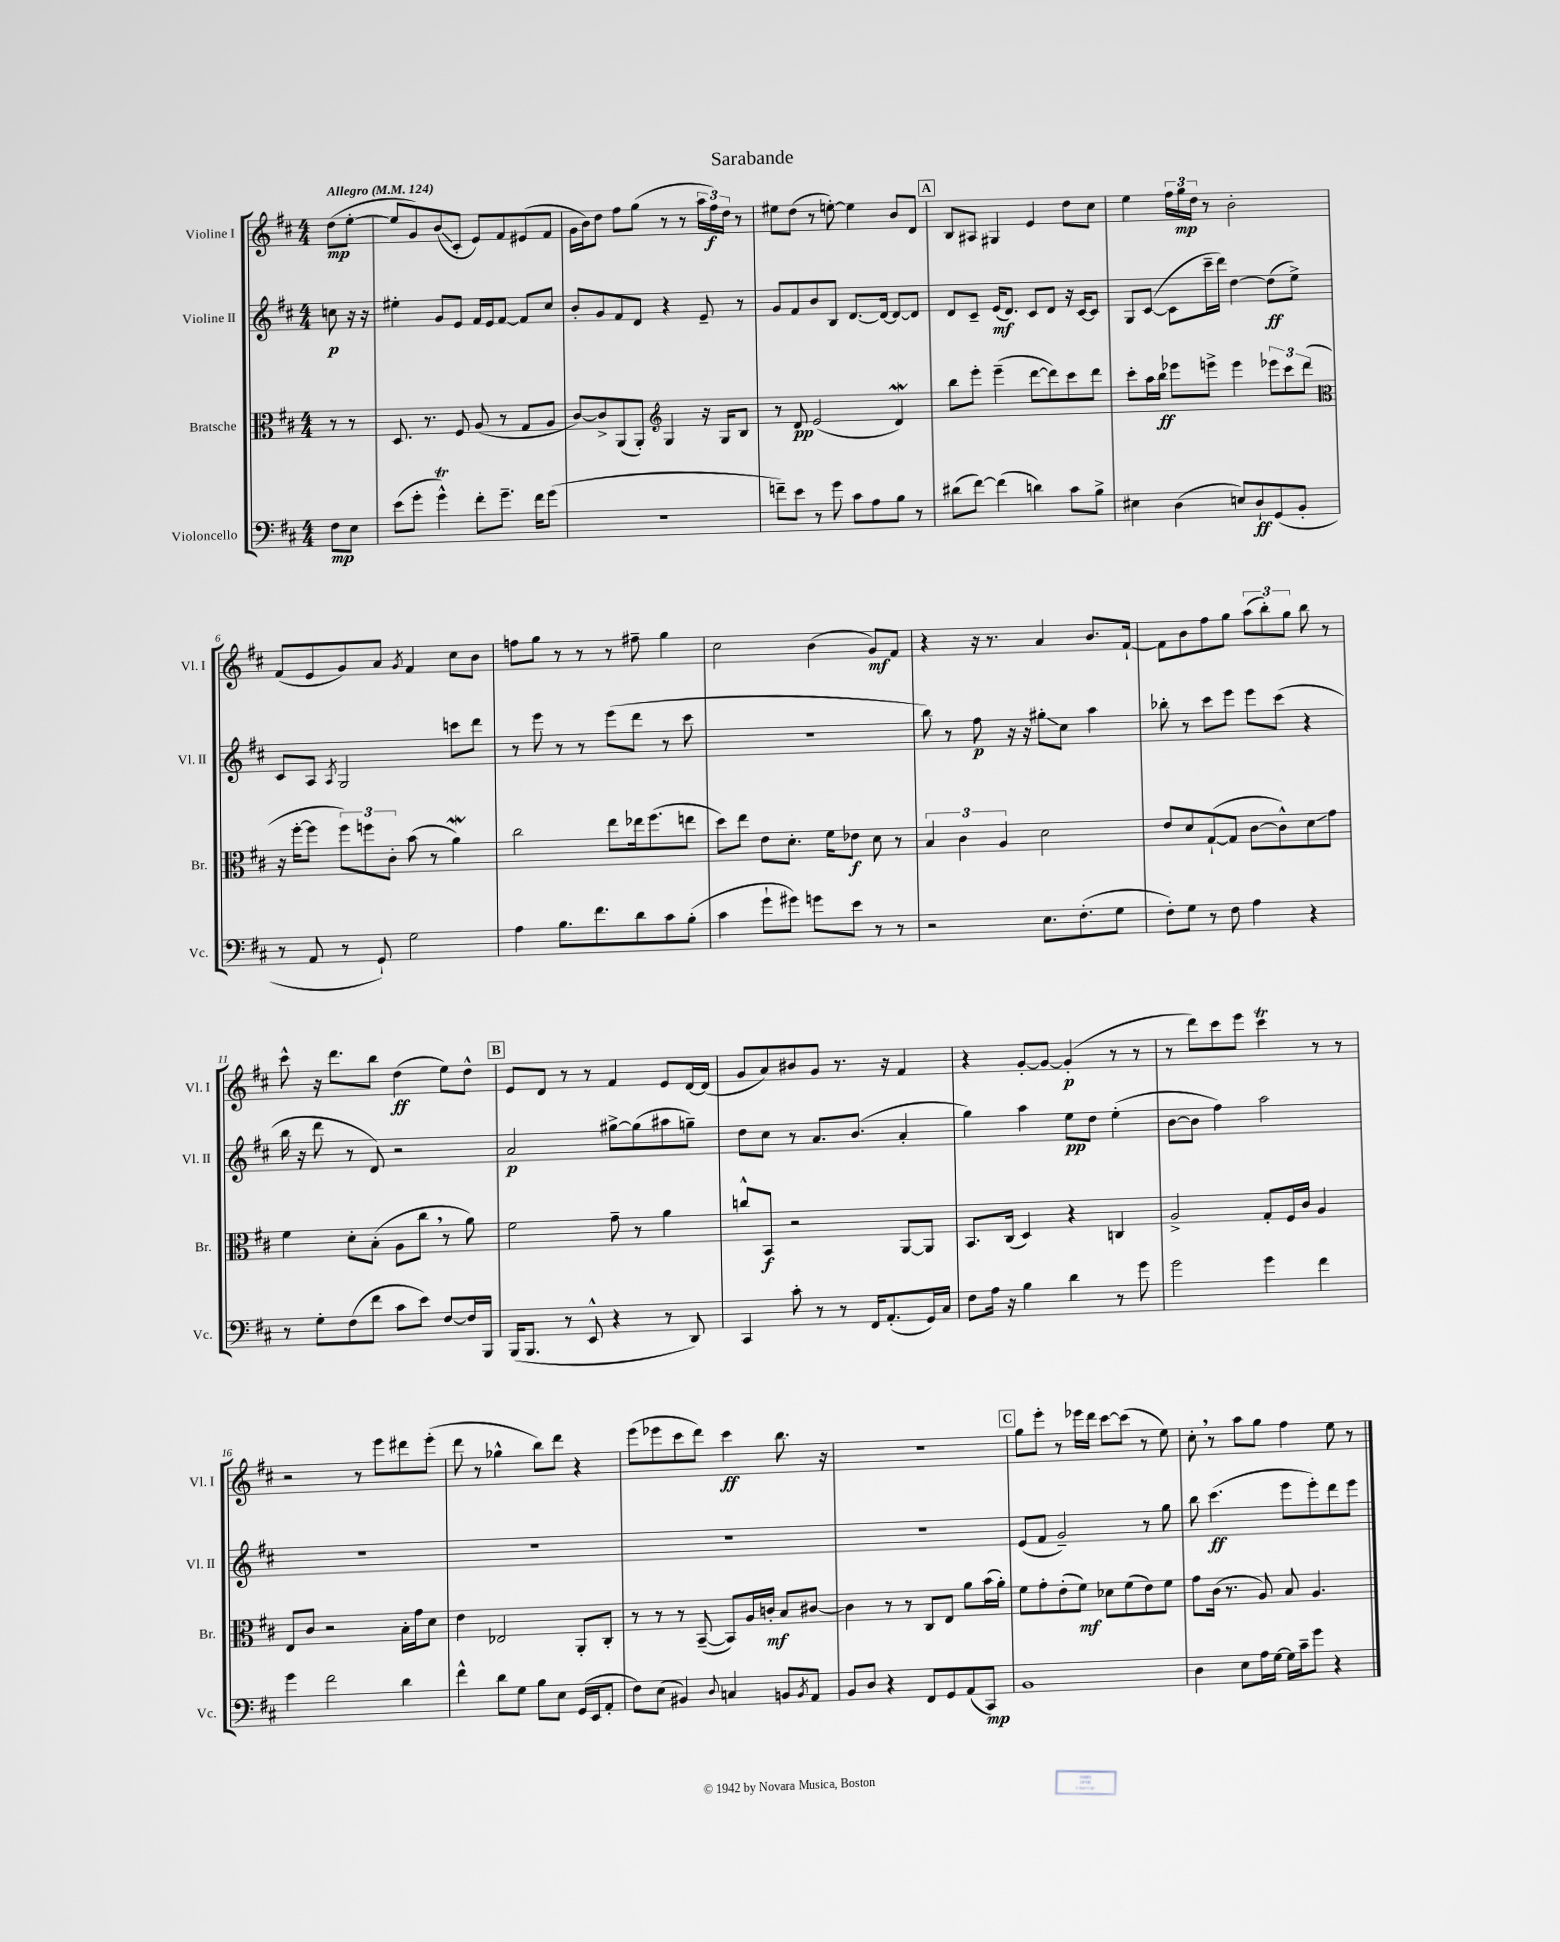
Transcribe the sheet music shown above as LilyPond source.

\header { title = "Sarabande" }
<<
\new StaffGroup <<
\new Staff = "s0" \with { instrumentName = "Violine I" shortInstrumentName = "Vl. I" } {
    \clef treble \key d \major \numericTimeSignature \time 4/4 \partial 4 \tempo "Allegro" 4 = 124
    d''8\mp( e''8~-. |
    e''8 g'8) b'8\glissando( cis'8-. e'8) fis'8 eis'8( fis'8 |
    g'16 b'16) d''8 fis''8 g''8( r8 r8 \tuplet 3/2 { a''16 fis''16\f) d''16 } r8 |
    eis''8 d''8( r8 e''8~-.) e''4 b'8 d'8 |
    \mark \markup { \box "A" } b8 ais8 gis4 e'4 d''8 cis''8 |
    e''4 \tuplet 3/2 { fis''16 g''16\mp d''16 } r8 b'2-. |
    fis'8( e'8 g'8) a'8 \acciaccatura { g'8 } fis'4 cis''8 b'8 |
    f''8 g''8 r8 r8 r8 fis''8-- g''4 |
    cis''2 b'4( g'8\mf) fis'8 |
    r4 r16 r8. a'4 b'8. fis'16~-! |
    fis'8 b'8 fis''8 g''8 \tuplet 3/2 { a''8( b''8-.) g''8 } b''8 r8 |
    cis'''8-^ r16 d'''8. b''8 d''4\ff( e''8) d''8-^ |
    \mark \markup { \box "B" } e'8 d'8 r8 r8 fis'4 e'8 d'16~ d'16( |
    g'8 a'8) bis'8 g'8 r8. r16 fis'4 |
    r4 g'8~-. g'8~ g'4-.\p( r8 r8 |
    r8 d'''8) cis'''8 e'''8 cis'''4\trill r8 r8 |
    r2 r8 e'''8 dis'''8 e'''8-.( |
    d'''8 r8 ges''4-^ b''8) d'''8 r4 |
    e'''8( ees'''8 cis'''8 d'''8) cis'''4\ff b''8. r16 |
    R1 |
    \mark \markup { \box "C" } g''8 e'''8-. r8 ees'''16 d'''16 cis'''8~ cis'''8( r8 e''8) |
    cis''8-. \breathe r8 a''8 g''8 fis''4 e''8 r8 \bar "|." |
}
\new Staff = "s1" \with { instrumentName = "Violine II" shortInstrumentName = "Vl. II" } {
    \clef treble \key d \major \numericTimeSignature \time 4/4 \partial 4
    c''8\p r16 r16 |
    eis''4-. g'8 e'8 fis'16 e'16 fis'8~ fis'8 cis''8 |
    b'8-. g'8 fis'8 d'8 r4 e'8-- r8 |
    g'8 fis'8 b'8 b8 d'8.~ d'16~ d'8~ d'8 |
    \mark \markup { \box "A" } d'8 cis'8-- e'16\mf( d'8.) cis'8 d'8 r16 cis'16~ cis'8 |
    g8 cis'8~( cis'8 cis'''16-- d'''16) d''4~ d''8\ff( e''8->) |
    cis'8 a8 \acciaccatura { a8 } g2 c'''8 d'''8 |
    r8 e'''8 r8 r8 e'''8( d'''8 r8 cis'''8 |
    R1 |
    b''8) r8 fis''8\p r16 r16 gis''8-.\glissando cis''8 a''4 |
    bes''8-. r8 cis'''8 e'''8 e'''8 cis'''8( r4 |
    b''16 r16 d'''8 r8 d'8) r2 |
    \mark \markup { \box "B" } a'2\p gis''8~-> gis''8( ais''8 g''8--) |
    d''8 cis''8 r8 a'8. b'8.( a'4-. |
    g''4) a''4 e''8\pp d''8 e''4-.( |
    b'8~ b'8 fis''4) a''2 |
    R1 |
    R1 |
    R1 |
    R1 |
    \mark \markup { \box "C" } e'8( fis'8 g'2--) r8 g''8 |
    b''8 cis'''4.\ff( e'''8 e'''8-.) d'''8 e'''8 \bar "|." |
}
\new Staff = "s2" \with { instrumentName = "Bratsche" shortInstrumentName = "Br." } {
    \clef alto \key d \major \numericTimeSignature \time 4/4 \partial 4
    r8 r8 |
    d8. r8. fis8 a8( r8 g8 a8 |
    cis'8~) cis'8-> a,8( a,8-.) \clef treble g4 r16 g16 b8 |
    r8 d'8\pp e'2( d'4\mordent) |
    \mark \markup { \box "A" } b''8 e'''8-. e'''4--( d'''8~ d'''8) cis'''8 d'''8 |
    cis'''8-. a''16 b''16\ff ees'''8 e'''8-> e'''4 \tuplet 3/2 { ees'''8 cis'''8 d'''8( } |
    \clef alto r16 fis''16~-. fis''8 \tuplet 3/2 { fis''8) f''8 cis'8-. } b'8( r8 a'4\mordent) |
    cis''2 e''8 ees''16 fis''8.( e''8 |
    d''8) e''8 e'8 d'8.-. fis'16 ees'8\f d'8 r8 |
    \tuplet 3/2 { b4 cis'4 a4 } d'2 |
    e'8 d'8 g8~-!( g8 cis'8~ cis'8-^) d'8\glissando g'8 |
    fis'4 d'8-. b8-.( a8 cis''8 \breathe r8 a'8) |
    \mark \markup { \box "B" } fis'2 g'8-- r8 a'4 |
    c''8-^ b,8\f r2 a,8~ a,8 |
    b,8. cis16( d4) r4 c4 |
    a2-> g8-. fis16 cis'16 a4 |
    e8 cis'8 r2 b16-. g'16 d'8 |
    e'4 ees2 a,8-. cis8-. |
    r8 r8 r8 b,8~--( b,8) a16 c'16-.\mf b8 cis'8~ |
    cis'4 r8 r8 cis8 e8 a'8 b'16( a'16-.) |
    \mark \markup { \box "C" } fis'8 g'8-. e'8-.( fis'8\mf) des'8 fis'8( e'8) fis'8 |
    g'8 cis'16( r8. a8) b8 a4. \bar "|." |
}
\new Staff = "s3" \with { instrumentName = "Violoncello" shortInstrumentName = "Vc." } {
    \clef bass \key d \major \numericTimeSignature \time 4/4 \partial 4
    fis8\mp e8 |
    e'8( g'8-. g'4-^\trill) fis'8-. g'8.-- fis'16 g'8( |
    R1 |
    f'8--) e'8 r8 g'8 cis'8 a8 b8 r8 |
    \mark \markup { \box "A" } dis'8( fis'8~) fis'4( d'4) cis'8 b8-> |
    eis4 d4( e8) d8-!\ff g,8( b,8-. |
    r8 a,8 r8 g,8-!) g2 |
    a4 b8. fis'8. d'8 cis'8 b8-.( |
    cis'4 g'8-! gis'8) g'8 e'8 r8 r8 |
    r2 e8. fis8.-.( g8 |
    fis8-.) g8 r8 fis8 a4 r4 |
    r8 g8-. fis8( fis'8 cis'8 e'8) fis8~ fis16 b,,16 |
    \mark \markup { \box "B" } b,,16( b,,8. r8 e,8-^ r4 r8 d,8) |
    cis,4 cis'8-. r8 r8 fis,16 a,8.-.( g,16) cis16 |
    fis8 a16 r16 b4 d'4 r8 g'8 |
    g'2 g'4 fis'4 |
    g'4 fis'2 d'4 |
    fis'4-^ d'8 g8 b8 e8 g,16( e,16 a,8-. |
    fis8) e8( bis,4) \appoggiatura { d8 } c4 b,8 \acciaccatura { b,8 } a,8 |
    b,8 d8 r4 fis,8 g,8 a,8( cis,8\mp) |
    \mark \markup { \box "C" } b,1 |
    d4 e8 a16 g16~ g16 cis'16-- g'8 r4 \bar "|." |
}
>>
>>
